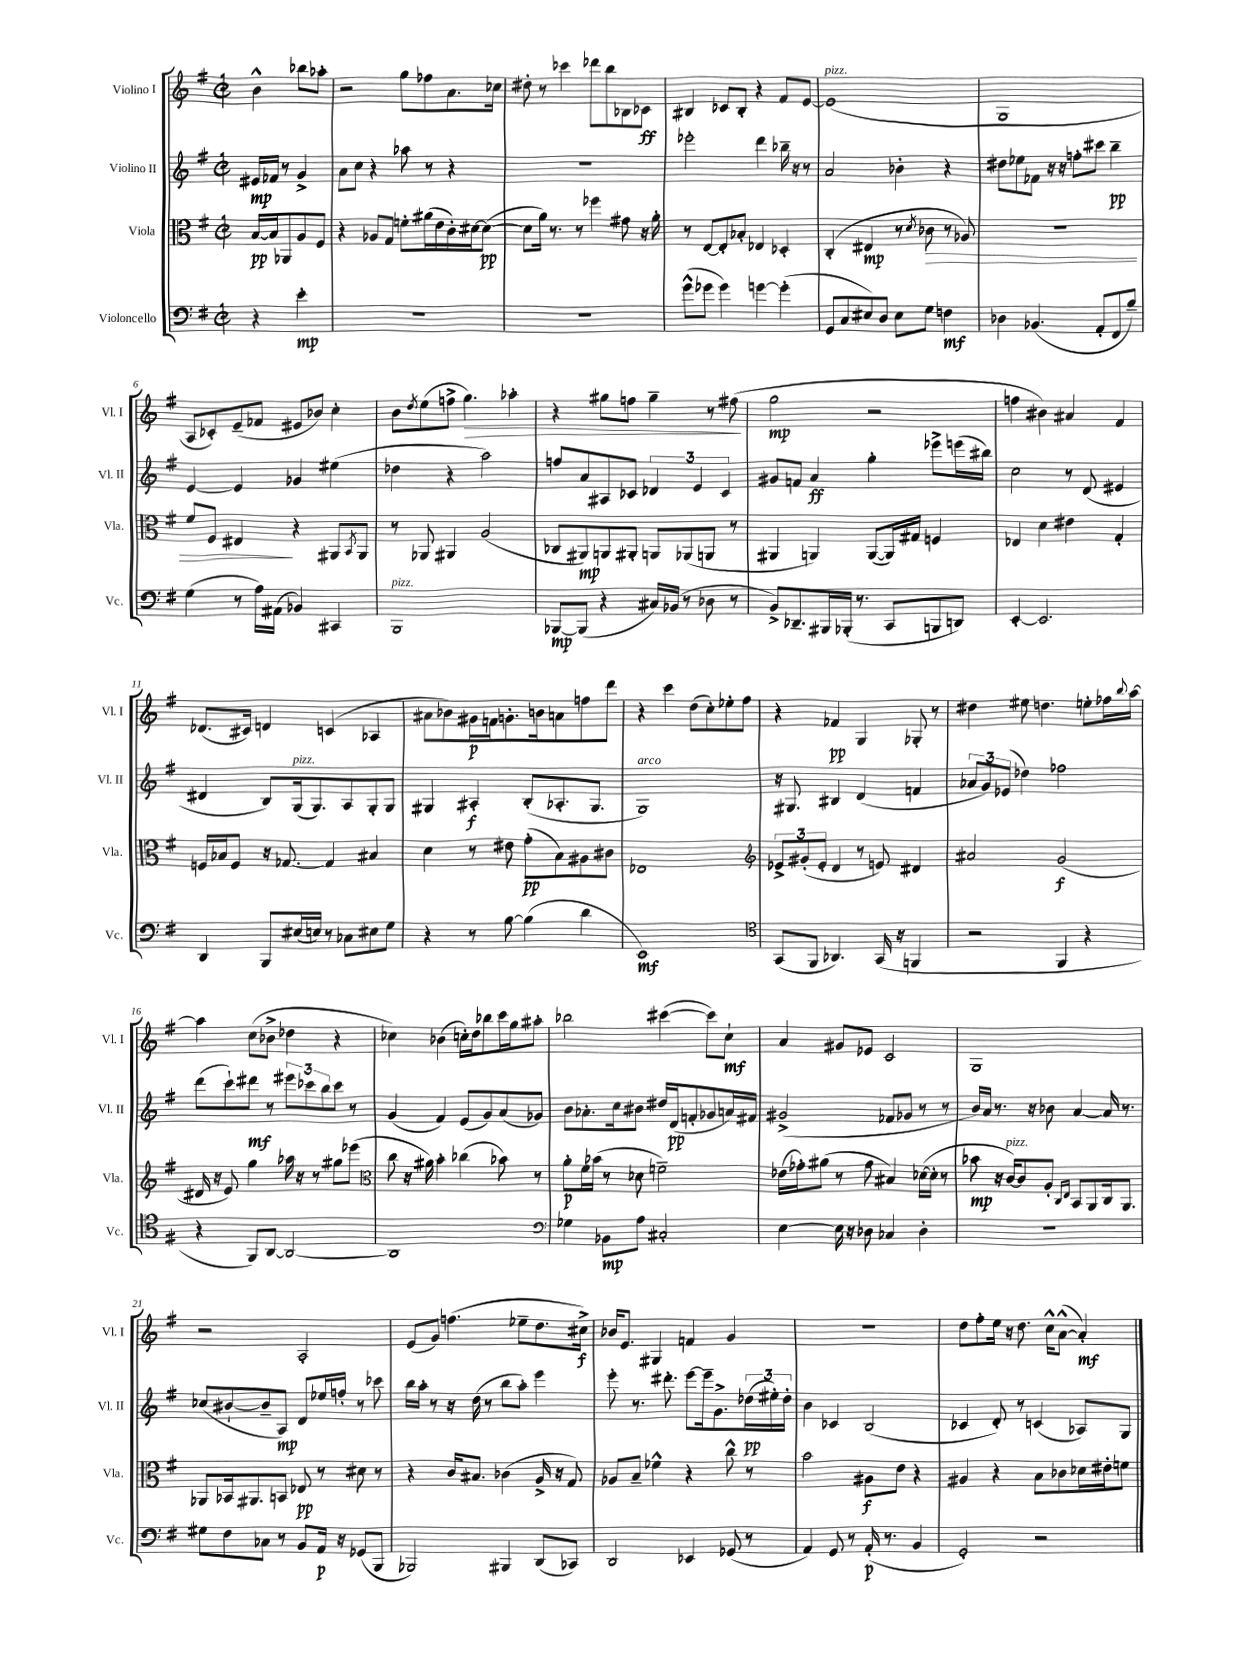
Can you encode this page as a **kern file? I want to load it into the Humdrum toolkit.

**kern	**kern	**kern	**kern
*staff4	*staff3	*staff2	*staff1
*clefF4	*clefC3	*clefG2	*clefG2
*k[f#]	*k[f#]	*k[f#]	*k[f#]
*M2/2	*M2/2	*M2/2	*M2/2
*met(c|)	*met(c|)	*met(c|)	*met(c|)
4r	[16B	16e#	4b^^
.	16B]	16f-	.
.	8AA-	8r	.
4e'	8A	4g^	8bb-
.	8F#	.	8aa-'
=	=	=	=
1r	4r	8a	2r
.	.	8cc	.
.	8A-	4r	.
.	8G	.	.
.	8f'	8aa-	8gg
.	(16a#	8r	8ff-
.	16e	.	.
.	16c')	4r	8.a
.	[16d#	.	.
.	(8d#_	.	.
.	.	.	16cc-
=	=	=	=
1r	8d#]	1r	8dd#'
.	16a)	.	8r
.	8.r	.	.
.	.	.	4ccc-
.	8r	.	.
.	4ff-	.	8ddd-
.	.	.	8bb
.	8g#	.	8B-
.	16r	.	8c-
.	16a'	.	.
=	=	=	=
(8g^^	8r	2eee-'	4B#
8g-	[8E	.	.
4g-)	8E']	.	8c-
.	8B-'	.	8B#'
[4g	4E-	4ddd	4r
(4g']	4D-'	16bb-~	8f#
.	.	16r	.
.	.	8r	[8e
=	=	=	=
8GG	(4C'	2a	(1e]
8C	.	.	.
8E#)	4E#	.	.
8D	.	.	.
8E#	8r	4b-'	.
.	8qd	.	.
8G	8c-	.	.
4F	8r	4r	.
.	8A-)	.	.
=	=	=	=
4D-	1r	8dd#	1G
.	.	8ee-	.
(4.BB-	.	8f-	.
.	.	16r	.
.	.	16r	.
.	.	8ff'	.
8AA'	.	8ccc#	.
8FF#	.	4bb~	.
8B~)	.	.	.
=	=	=	=
(4G	8f#	[4e	8A
.	8F#	.	8c-')
8r	4E#	4e]	(8e~
16A)	.	.	8f-
(16AA#	.	.	.
4BB-)	4r	4g-	8e#
.	.	.	8b-)
4CC#	8AA#	(4ee#	4cc'
.	8qBB	.	.
.	8AA#	.	.
=	=	=	=
1BBB	8r	4dd-	8b
.	.	.	8qdd
.	8AA-	.	(8ee
.	4AA#	4r	8ff^
.	.	.	4.gg)
.	(2A	2aa)	.
.	.	.	4aa-'
=	=	=	=
[8BBB-	8C-	8ff	4r
(8BBB-]	8AA#)	8a	.
4r	8AA	8A#	8gg#
.	8AA#'	8c-	8ff
16C#)	8AA	6d-	4gg#~
(16BB-	.	.	.
8r	(8AA-	.	.
.	.	6e	.
8D-	8AA	.	8r
.	.	6c-	.
8r	8r	.	(8ff#
=	=	=	=
8BB^)	4AA#	8g#	2gg
8.DD-~	.	8f	.
.	4AA)	4a	.
16BBB#	.	.	.
(16BBB-'	.	.	.
8.r	.	.	.
.	([8AA	4gg'	2r
8CC	16AA])	.	.
.	16G#	.	.
8BBB	4F	8eee-^	.
8DD)	.	(16eee	.
.	.	16bb#)	.
=	=	=	=
[4EE'	4E-	2cc	4ff
2.EE]	4d	.	4b#)
.	4e#	8r	4a#
.	.	(8d	.
.	4G'	4e#	4f#
=	=	=	=
4DD	16F	4d#	(8.d-
.	16B-	.	.
.	8F	.	.
.	.	.	16c#)
8BBB	16r	8B)	4d
.	[8.G-	.	.
(16E#	.	(16G	.
16E)	.	8.G)	.
8r	4G-]	.	(4c
8C-	.	8A	.
8E#	4B#	8G'	4A-
8G	.	8G	.
=	=	=	=
4r	4d	4G#	8a#
.	.	.	8b-)
8r	8r	4A#'	16g#
.	.	.	16f
[8B	8e#	.	8.g'
(4B]	(8g'	(8B'	.
.	.	.	16b
.	8B)	8.A-'	8a
4d	8A#	.	8ff
.	.	8.G#	.
.	8c#	.	8ddd
=	=	=	=
1EE)	1E-	1G)	4r
.	.	.	4ccc
.	.	.	(8dd
.	.	.	8cc')
.	.	.	8ee-'
.	.	.	8ff#
=	=	=	=
*clefC4	*clefG2	*	*
(8GG	12e-^	16r	4r
.	.	8.G#	.
.	(12g#'	.	.
8FF#	.	.	.
.	12e-'	.	.
4.AA-)	4d	4B#	4f-
.	8r	(4d	4G
(16GG	8e)	.	.
16r	.	.	.
4FF	4d#	4f	8G-'
.	.	.	8r
=	=	=	=
2r	2a#	12a-	4dd#
.	.	12g)	.
.	.	(12e-	.
.	.	4dd-)	8ee#
.	.	.	4.dd
4FF#	(2g	2ff-	.
4r	.	.	8ee'
.	.	.	16ff-
.	.	.	8qqbb
.	.	.	[16aa
=	=	=	=
4r	16d#	(8ddd	4aa]
.	16r	.	.
.	8e)	8ccc`)	.
8FF#)	4gg	8ddd#	(8cc
[8AA	.	8r	8b-^
2AA_	16aa-	12eee#	4dd-
.	16r	.	.
.	.	12ccc-	.
.	8r	.	.
.	.	12bb	.
.	8gg#	8ccc-	4r
.	(8eee-	8r	.
=	=	=	=
*	*clefC3	*	*
1AA]	8cc	(4g	4cc-)
.	16r	.	.
.	16a#)	.	.
.	4b'	4f#)	(4b-
.	(4cc-	(8e	16cc')
.	.	.	16dd
.	.	8g)	8bb-
.	8b-)	(8a	16ccc
.	.	.	16gg
.	8r	8g-)	8aa#'
=	=	=	=
*clefF4	*	*	*
4G-	8a'	8b	2bb-
.	16f#	8.a-'	.
.	(16b-	.	.
8BB-	8r	.	.
.	.	16cc	.
8A	8d-	8b#	.
2C#'	2f~)	16dd#	([4ccc#
.	.	(16d	.
.	.	8f'	.
.	.	8g-	8ccc#])
.	.	16a)	8cc`
.	.	16f#	.
=	=	=	=
[4E	(16e-	(2g#^	4a
.	16g-')	.	.
.	(8a#	.	.
16E]	8r	.	8g#
16r	.	.	.
8D-	8g-	.	8e-
4C-	4B#)	8f-	2c
.	.	8g-	.
4D-'	([16d-	8r	.
.	16d-']	.	.
.	8r	8r	.
=	=	=	=
1r	8b-	16b)	1G
.	.	16a	.
.	16r	8.r	.
.	[16c)	.	.
.	8c]	.	.
.	.	16r	.
.	8A'	8b-	.
.	16qqC	.	.
.	16qqE	.	.
.	8BB	[4a	.
.	8AA	.	.
.	16C	16a]	.
.	8.AA	8.r	.
=	=	=	=
8G#	8AA-	(8cc-	2r
8F#	16BB-	[8b#`	.
.	8.AA#	.	.
8C-	.	8b#~]	.
8r	8BB	8A)	.
8BB	8E-	8d	2A'
16AA	8r	16ee-	.
16r	.	16ff'	.
(8GG-	8d#	8r	.
8BBB	8r	8ccc-	.
=	=	=	=
2BBB-)	4r	16bb	(8e
.	.	16aa'	.
.	.	8r	8g)
.	16c	16r	(4.ff
.	8.B#	(16dd	.
.	.	8r	.
4BBB#	(4c-	8bb	.
.	.	8aa')	8ee-~
(8DD	16A^	4eee	8.dd
.	16r	.	.
8CC-)	8G)	.	.
.	.	.	16cc#^)
=	=	=	=
2DD	8A-	8eee'	16b-
.	.	.	8.e
.	8B~	8.r	.
.	4f-^^	.	4G#
.	.	8.ddd#'	.
4EE-	4r	[8eee	4f
.	.	16eee~]	.
.	.	8.g^	.
(8GG-	8cc^^	.	4g
8r	8r	(24dd-	.
.	.	24ee#')	.
.	.	24dd-'	.
=	=	=	=
4AA)	2b	4b	1r
8GG	.	4c-	.
8r	.	.	.
(16AA'	8A#	(2B	.
8.r	.	.	.
.	8e	.	.
4BB	4r	.	.
=	=	=	=
2GG')	4A#	4c-	8dd
.	.	.	8ff#'
.	4r	8d')	16ee
.	.	.	16r
.	.	8r	8.dd
2r	8B	(4c	.
.	.	.	16cc^^
.	8c-	.	([8a^^
.	16d-	8A-)	4a'])
.	16e#'	.	.
.	8f	8G	.
==	==	==	==
*-	*-	*-	*-
